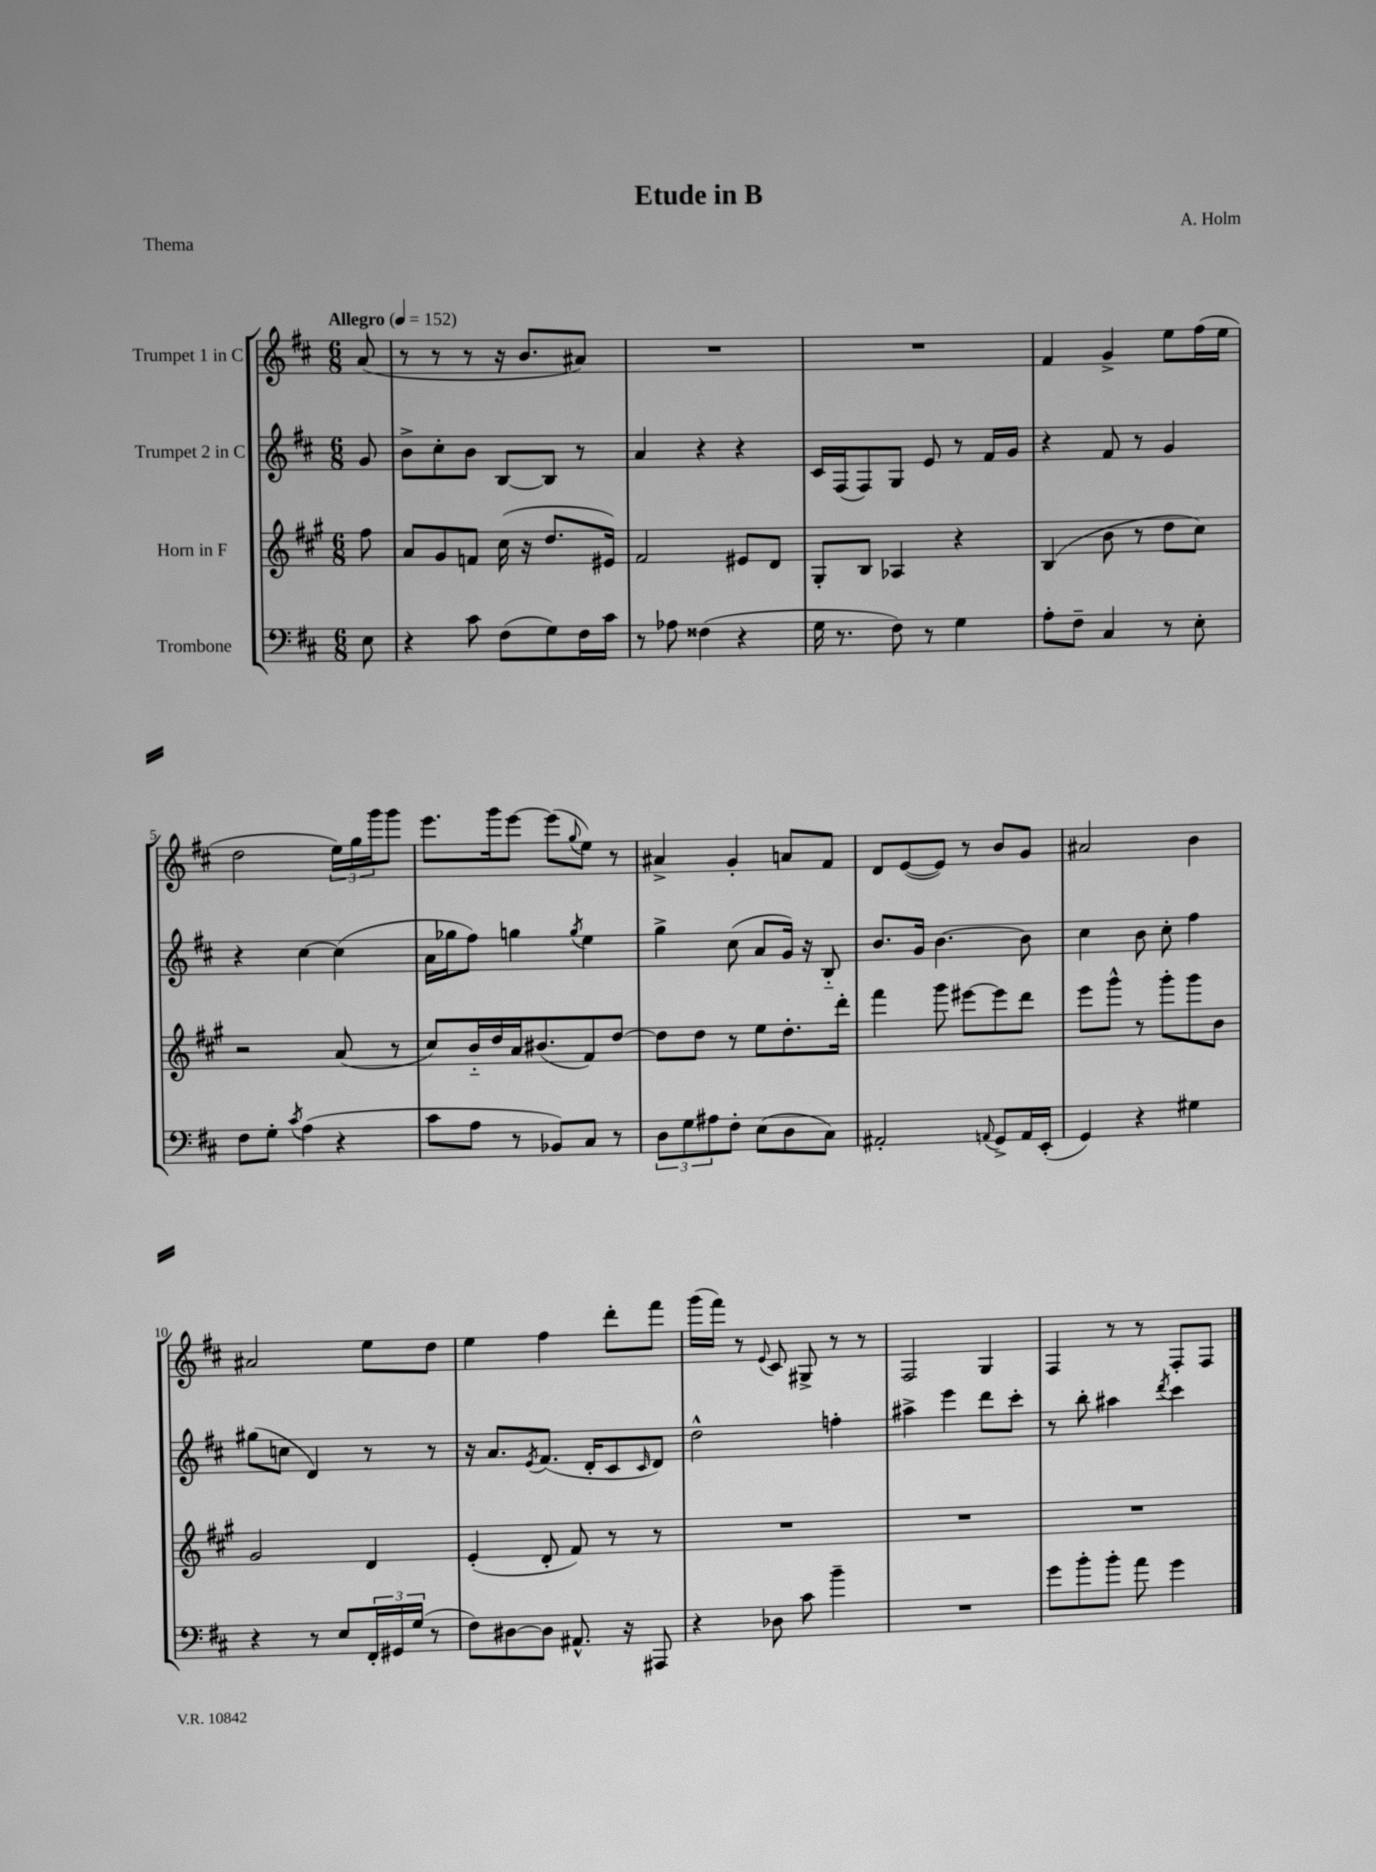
\header { title = "Etude in B" composer = "A. Holm" piece = "Thema" }
<<
\new StaffGroup <<
\new Staff = "s0" \with { instrumentName = "Trumpet 1 in C" } {
    \clef treble \key d \major \numericTimeSignature \time 6/8 \partial 8 \tempo "Allegro" 4 = 152
    a'8( |
    r8 r8 r8 r16 b'8. ais'8) |
    R2. |
    R2. |
    fis'4 g'4-> e''8 fis''16( e''16 |
    d''2 \tuplet 3/2 { e''16) g''16 g'''16 } g'''8 |
    e'''8. g'''16 e'''8~ e'''8( \appoggiatura { g''8 } e''8) r8 |
    ais'4-> g'4-. a'8 fis'8 |
    d'8 e'8~( e'8) r8 b'8 g'8 |
    ais'2 b'4 |
    ais'2 e''8 d''8 |
    e''4 fis''4 d'''8-. fis'''8 |
    g'''16( fis'''16) r8 \appoggiatura { e'8 } cis'8 gis8-> r8 r8 |
    fis2 g4 |
    fis4 r8 r8 fis8-. fis8 \bar "|." |
}
\new Staff = "s1" \with { instrumentName = "Trumpet 2 in C" } {
    \clef treble \key d \major \numericTimeSignature \time 6/8 \partial 8
    g'8 |
    b'8-> cis''8-. b'8 b8~ b8 r8 |
    a'4 r4 r4 |
    cis'16 fis16( fis8) g8 e'8 r8 fis'16 g'16 |
    r4 fis'8 r8 g'4 |
    r4 cis''4~ cis''4( |
    a'16 ges''16 fis''8) g''4 \acciaccatura { g''8 } e''4 |
    g''4-> cis''8( a'8 g'16) r16 b8-_ |
    b'8. g'16 b'4.~ b'8 |
    cis''4 b'8 cis''8-. fis''4 |
    gis''8( c''8 d'4) r8 r8 |
    r16 a'8. \acciaccatura { e'8 } fis'8.( d'16-. cis'8 \grace { cis'16 } d'8) |
    d''2-^ f''4-. |
    ais''4-> e'''4 d'''8 cis'''8-. |
    r8 b''8-. ais''4 \acciaccatura { d'''8 } cis'''4 \bar "|." |
}
\new Staff = "s2" \with { instrumentName = "Horn in F" } {
    \clef treble \key a \major \numericTimeSignature \time 6/8 \partial 8
    fis''8 |
    a'8 gis'8 f'8 cis''16( r16 d''8. eis'16) |
    fis'2 eis'8 d'8 |
    gis8-. b8 aes4 r4 |
    b4( b'8 r8 d''8 cis''8) |
    r2 a'8( r8 |
    cis''8) b'16-_ d''16 a'16 bis'8.( fis'8) d''8~ |
    d''8 d''8 r8 e''8 d''8.-. d'''16-. |
    fis'''4 gis'''8 eis'''8~ eis'''8 d'''8 |
    e'''8 gis'''8-^ r8 gis'''8-. gis'''8 b'8 |
    gis'2 d'4 |
    e'4-.( d'8-. fis'8) r8 r8 |
    R2. |
    R2. |
    R2. \bar "|." |
}
\new Staff = "s3" \with { instrumentName = "Trombone" } {
    \clef bass \key d \major \numericTimeSignature \time 6/8 \partial 8
    e8 |
    r4 cis'8 fis8( g8) fis16 cis'16 |
    r8 aes8 fisis4( r4 |
    g16 r8. fis8) r8 g4 |
    a8-. fis8-- cis4 r8 e8-. |
    fis8 g8-. \acciaccatura { cis'8 } a4( r4 |
    cis'8 a8 r8 bes,8) cis8 r8 |
    \tuplet 3/2 { d8 g8 ais8 } fis8-. e8( d8 cis8) |
    ais,2-. \appoggiatura { a,8 } g,8-> a,16 e,16-.( |
    g,4) r4 gis4 |
    r4 r8 e8 \tuplet 3/2 { fis,16-. gis,16 g16( } r8 |
    fis8) dis8~ dis8 ais,8.-^ r16 ais,,8 |
    r4 des8 cis'8 b'4-- |
    R2. |
    g'8 b'8-. b'8-. a'8 g'4 \bar "|." |
}
>>
>>
